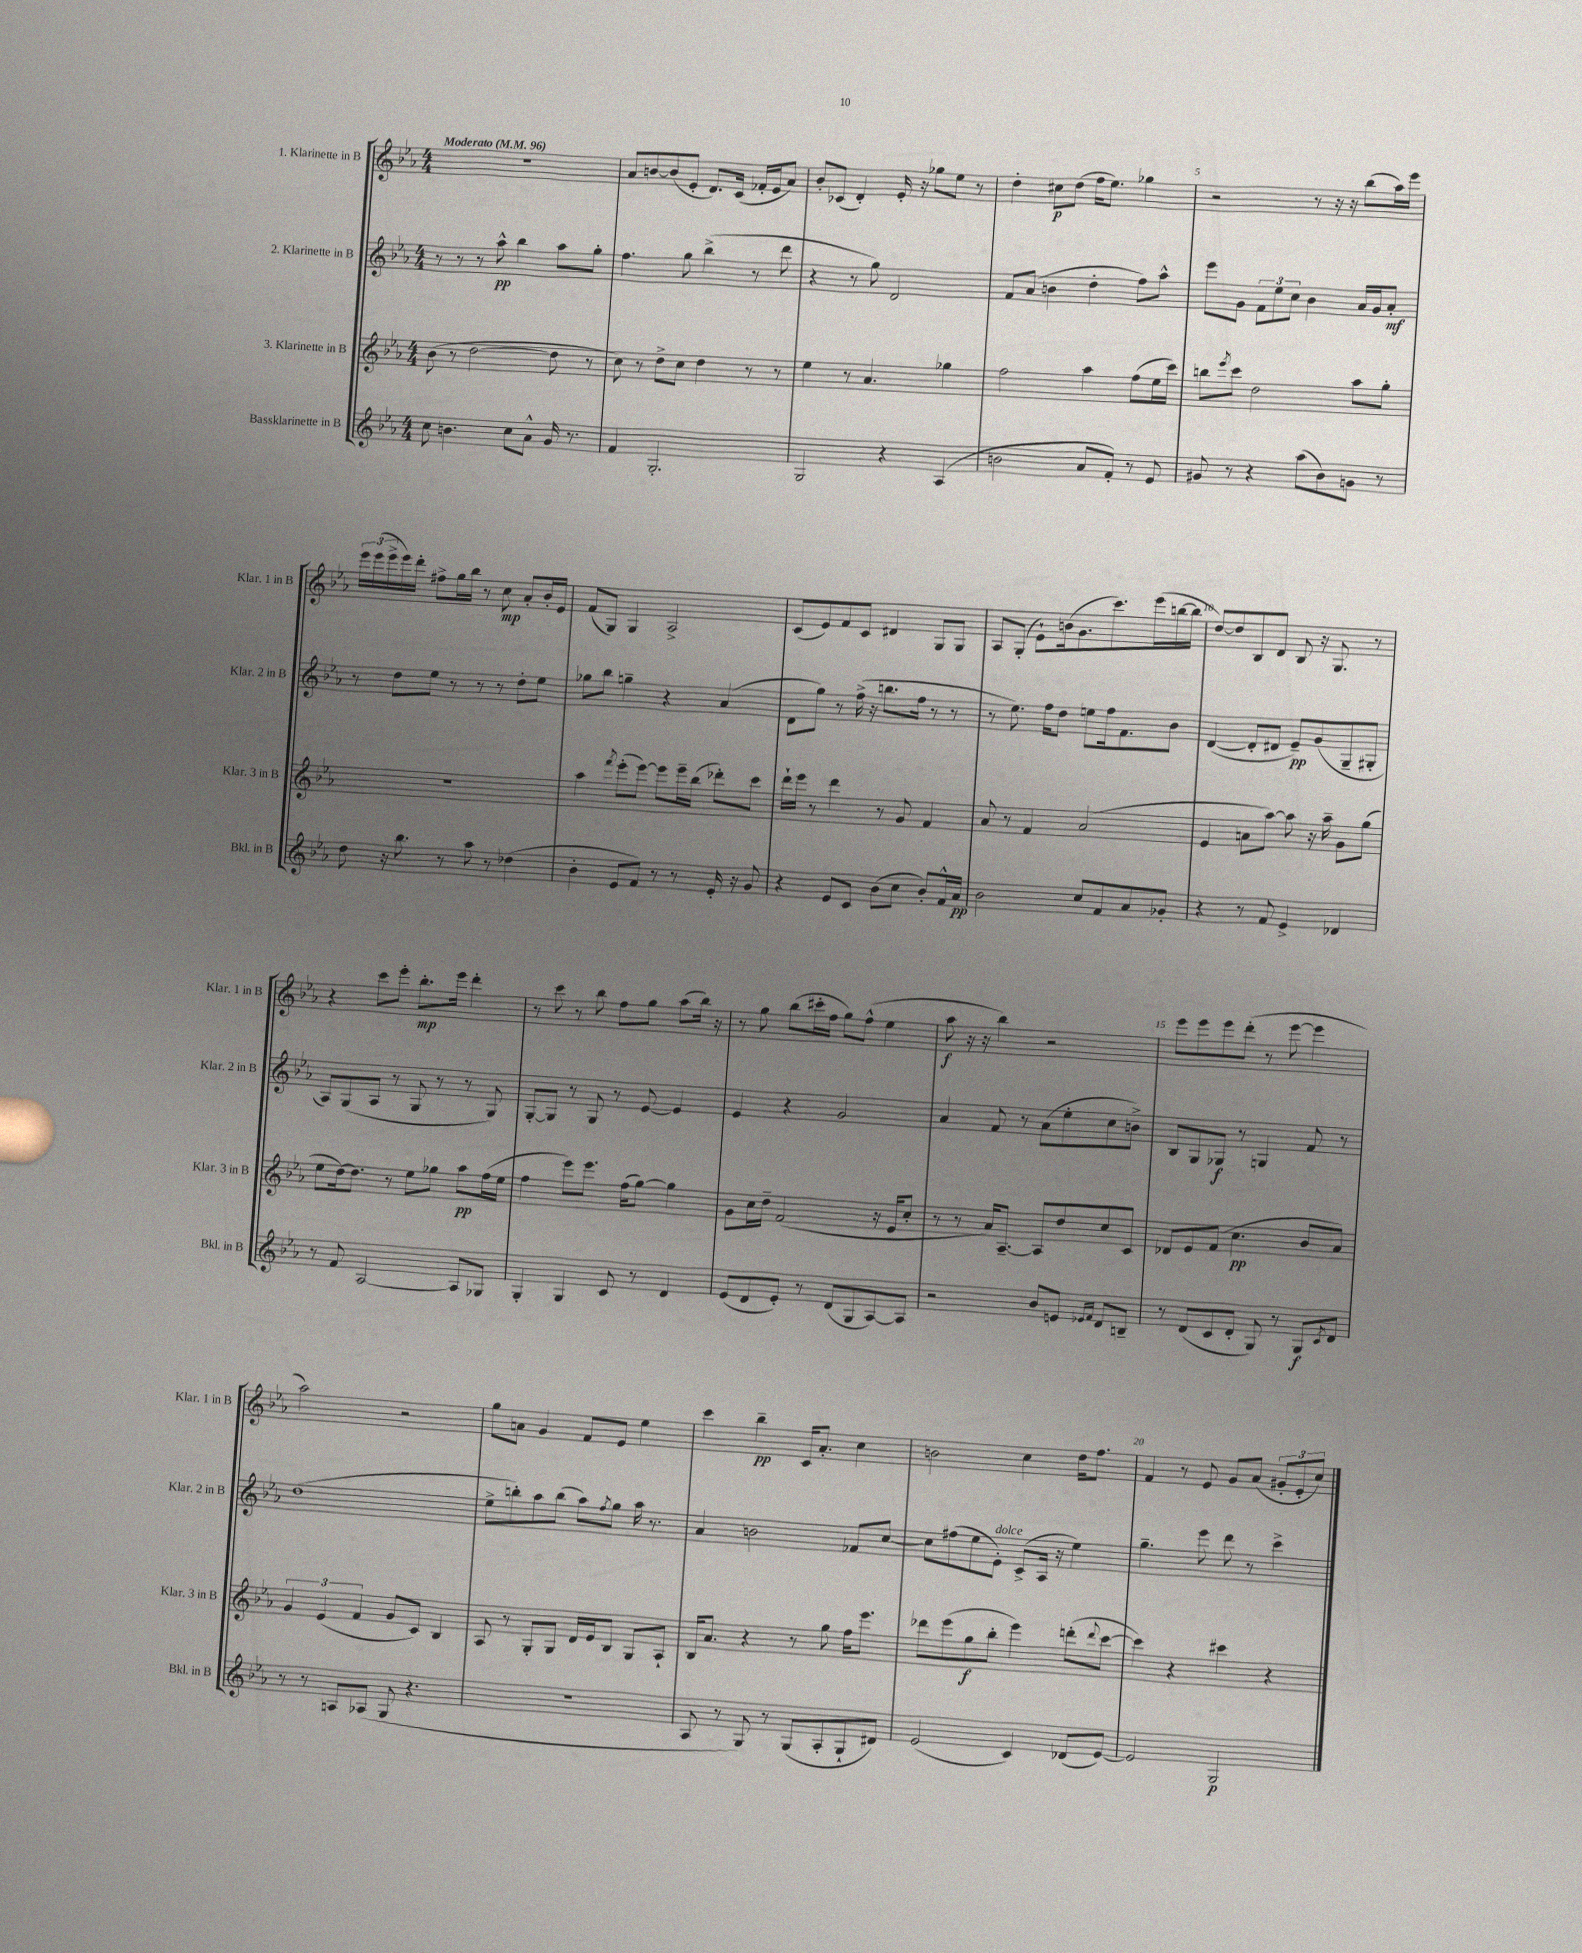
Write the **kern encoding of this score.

**kern	**kern	**kern	**kern
*staff4	*staff3	*staff2	*staff1
*clefG2	*clefG2	*clefG2	*clefG2
*k[b-e-a-]	*k[b-e-a-]	*k[b-e-a-]	*k[b-e-a-]
*M4/4	*M4/4	*M4/4	*M4/4
*MM96	*MM96	*MM96	*MM96
8cc	(8b-	8r	1r
4.b	8r	8r	.
.	[2dd	8r	.
.	.	8aa-^^	.
8cc	.	4bb-	.
8a-^^	.	.	.
16g	8dd]	8aa-	.
8.r	.	.	.
.	8r	8gg'	.
=	=	=	=
4f	8cc)	4.ff	8a-
.	8r	.	[8b
2.G'	8dd^	.	(8b]
.	8cc	8gg	8e-'
.	4dd	(4bb-^	8.d)
.	.	.	(16c
.	8r	8r	16f-'
.	.	.	16e-
.	8r	8ddd	8a-)
=	=	=	=
2G	4ee-	4r	8b-'
.	.	.	(8c-
.	8r	8r	4d')
.	4.a-	8gg)	.
4r	.	2d	16e-'
.	.	.	16r
.	.	.	8gg-
(4A-	4gg-	.	8ee-
.	.	.	8r
=	=	=	=
2b	2ff	8f	4dd'
.	.	(8a-	.
.	.	4b	8cc#
.	.	.	(8dd
8a-	4aa-	4dd'	16ff
.	.	.	8.ee-)
8f')	.	.	.
8r	(8ff	8ff)	4gg-
8e-	16ee-	8aa-^^	.
.	16ccc)	.	.
=	=	=	=
8g#	8bb	8eee-	2r
.	8qeee-	.	.
8r	8ccc	8g	.
4r	2dd	12f	.
.	.	12ee-	.
.	.	12cc	.
(8aa-	.	4b-	8r
8b-)	.	.	16r
.	.	.	16r
8g	8aa-	16a-	(8bb-
.	.	16g	.
8r	8gg'	8a-'	16aa-)
.	.	.	16eee-
=	=	=	=
8dd	1r	8r	24eee-
.	.	.	(24eee-
.	.	.	24eee-^
16r	.	8dd	16eee-)
8.bb-	.	.	16ddd'
.	.	8ee-	8ff#^
8r	.	8r	16gg
.	.	.	16bb-
8aa-	.	8r	8r
8r	.	8r	8cc
(4dd-	.	8dd'	8a-'
.	.	8ee-	16b-'
.	.	.	16e-
=	=	=	=
4b-'	4aa-	8gg-	(8f
.	.	8bb-	8G)
.	8qfff	.	.
8e-	(8eee-'	4gg~	4G
8f)	[8eee-)	.	.
8r	8eee-]	4r	2A-^
8r	16eee-~	.	.
.	(16bb-	.	.
16e-'	8ddd-')	(4a-	.
16r	.	.	.
8g	8ccc	.	.
=	=	=	=
4r	16ddd`	8d	(8c
.	16eee-	.	.
.	8r	8gg)	8e-)
8e-	4ddd	8r	8f
8c	.	(16ff^	8c
.	.	16r	.
(8b-	8r	8.bb	4d#
8cc	8g	.	.
.	.	16ff	.
8b-')	4f	8r	8G
16f^^	.	8r	8G
16a-	.	.	.
=	=	=	=
2b-	8a-	8r	8A-
.	8r	8.ee-)	(8G'
.	4f	.	8e-`)
.	.	16ff	.
.	.	8dd	(16b
.	.	.	8.g
8cc	(2a-	8ee	.
8f	.	16ff	8.ccc)
.	.	8.f	.
8a-	.	.	.
.	.	.	(16eee-
8g-'	.	8b-	[16bb
.	.	.	16bb]
=	=	=	=
4r	4e-	([4d	[8dd)
.	.	.	8dd]
8r	8a	8d']	8B-
8f	[8aa-)	8d#	8d
4e-^	8aa-]	8e-~)	8B-
.	16r	(8g	16r
.	16aa-~	.	8.G
4d-	8g	8G~	.
.	(8gg	8G#'	8r
=	=	=	=
8r	8ee-	8A-)	4r
8f	[16dd)	(8G	.
.	8.dd]	.	.
[2A-	.	8A-	8ccc
.	8r	8r	8eee-'
.	8ee-	8G	8.bb-'
.	8gg-	8r	.
.	.	.	16eee-
8A-]	8aa-	8r	4ddd'
8G-	(16ff	8G)	.
.	16ee-	.	.
=	=	=	=
4G'	4ff	[8G'	8r
.	.	8G]	8ccc
4G	8eee-)	8r	8r
.	8.eee-	8G	8bb-
8c	.	8r	8ff
.	(16ff	.	.
8r	[8gg)	[8e-	8gg
4d	4gg]	4e-]	(8aa-
.	.	.	16bb-)
.	.	.	16r
=	=	=	=
(8e-	8g	4e-	8r
8d	16cc	.	8gg
.	16dd~	.	.
8e-')	(2f	4r	(8bb-
8r	.	.	16ccc#'
.	.	.	16ff
(8d	.	2g	8gg)
8G	.	.	(8ff^^
[8A-)	16r	.	4ee-
.	16e-	.	.
8A-]	8cc'	.	.
=	=	=	=
2r	8r	4a-	8aa-
.	8r	.	16r
.	.	.	16r
.	16a-)	8f	4bb-)
.	[8.A-~	.	.
.	.	8r	.
8b-	8A-]	(8a-	2r
8e	8dd	8ee-'	.
16qqe-	.	.	.
16qqf	.	.	.
8d	8cc	8cc	.
8B~	8c	8b^)	.
=	=	=	=
8r	8d-	8B-	8eee-
(8d	8e-	8G	8eee-
8c	(8f	8G-	8eee-
8d'	4.cc	8r	(8ddd'
8G)	.	4G	8r
8r	.	.	[8eee-
8G	8b-	8f	4eee-]
8qc	.	.	.
8d	8a-)	8r	.
=	=	=	=
8r	6g	(1dd	2aa-)
8r	.	.	.
.	(6e-	.	.
8A	.	.	.
.	6f	.	.
(8A-	.	.	.
8G	8g	.	2r
4.r	8c)	.	.
.	4B-	.	.
=	=	=	=
1r	8A-	8ee-^	8gg
.	8r	8bb')	8a
.	8G'	8aa-	4g
.	8G	(8bb	.
.	16d	8aa-)	8f
.	16e-	.	.
.	.	8qff	.
.	8B-	8gg	8e-
.	8G	16aa-	4ee-
.	.	8.r	.
.	8A-`	.	.
=	=	=	=
8A-	16B-	4a-	4ccc
.	8.a-	.	.
8r	.	.	.
8G)	4r	2b	4bb-~
8r	.	.	.
(8G	8r	.	16c
.	.	.	8.a-'
8A-'	8gg	.	.
8G`	16ff	8f-	4cc
.	8.eee-	.	.
8d#)	.	[8cc	.
=	=	=	=
(2e-	8ddd-	8cc]	2b
.	(8eee-	(8ff#	.
.	8gg	8ee-	.
.	8bb-'	8e-')	.
4c)	4eee-)	(8c^	4cc
.	.	16A-	.
.	.	16r	.
(8d-	(8ddd'	4ee-)	16dd
.	.	.	8.ff
.	8qqddd	.	.
[8e-)	[8ccc	.	.
=	=	=	=
2e-]	4ccc])	4.gg~	4f
.	4r	.	8r
.	.	8eee-	8e-
2G	4ccc#	8ddd	8g
.	.	8r	(8a-
.	4r	4ccc^	12g#'
.	.	.	12e-'
.	.	.	12cc)
==	==	==	==
*-	*-	*-	*-
